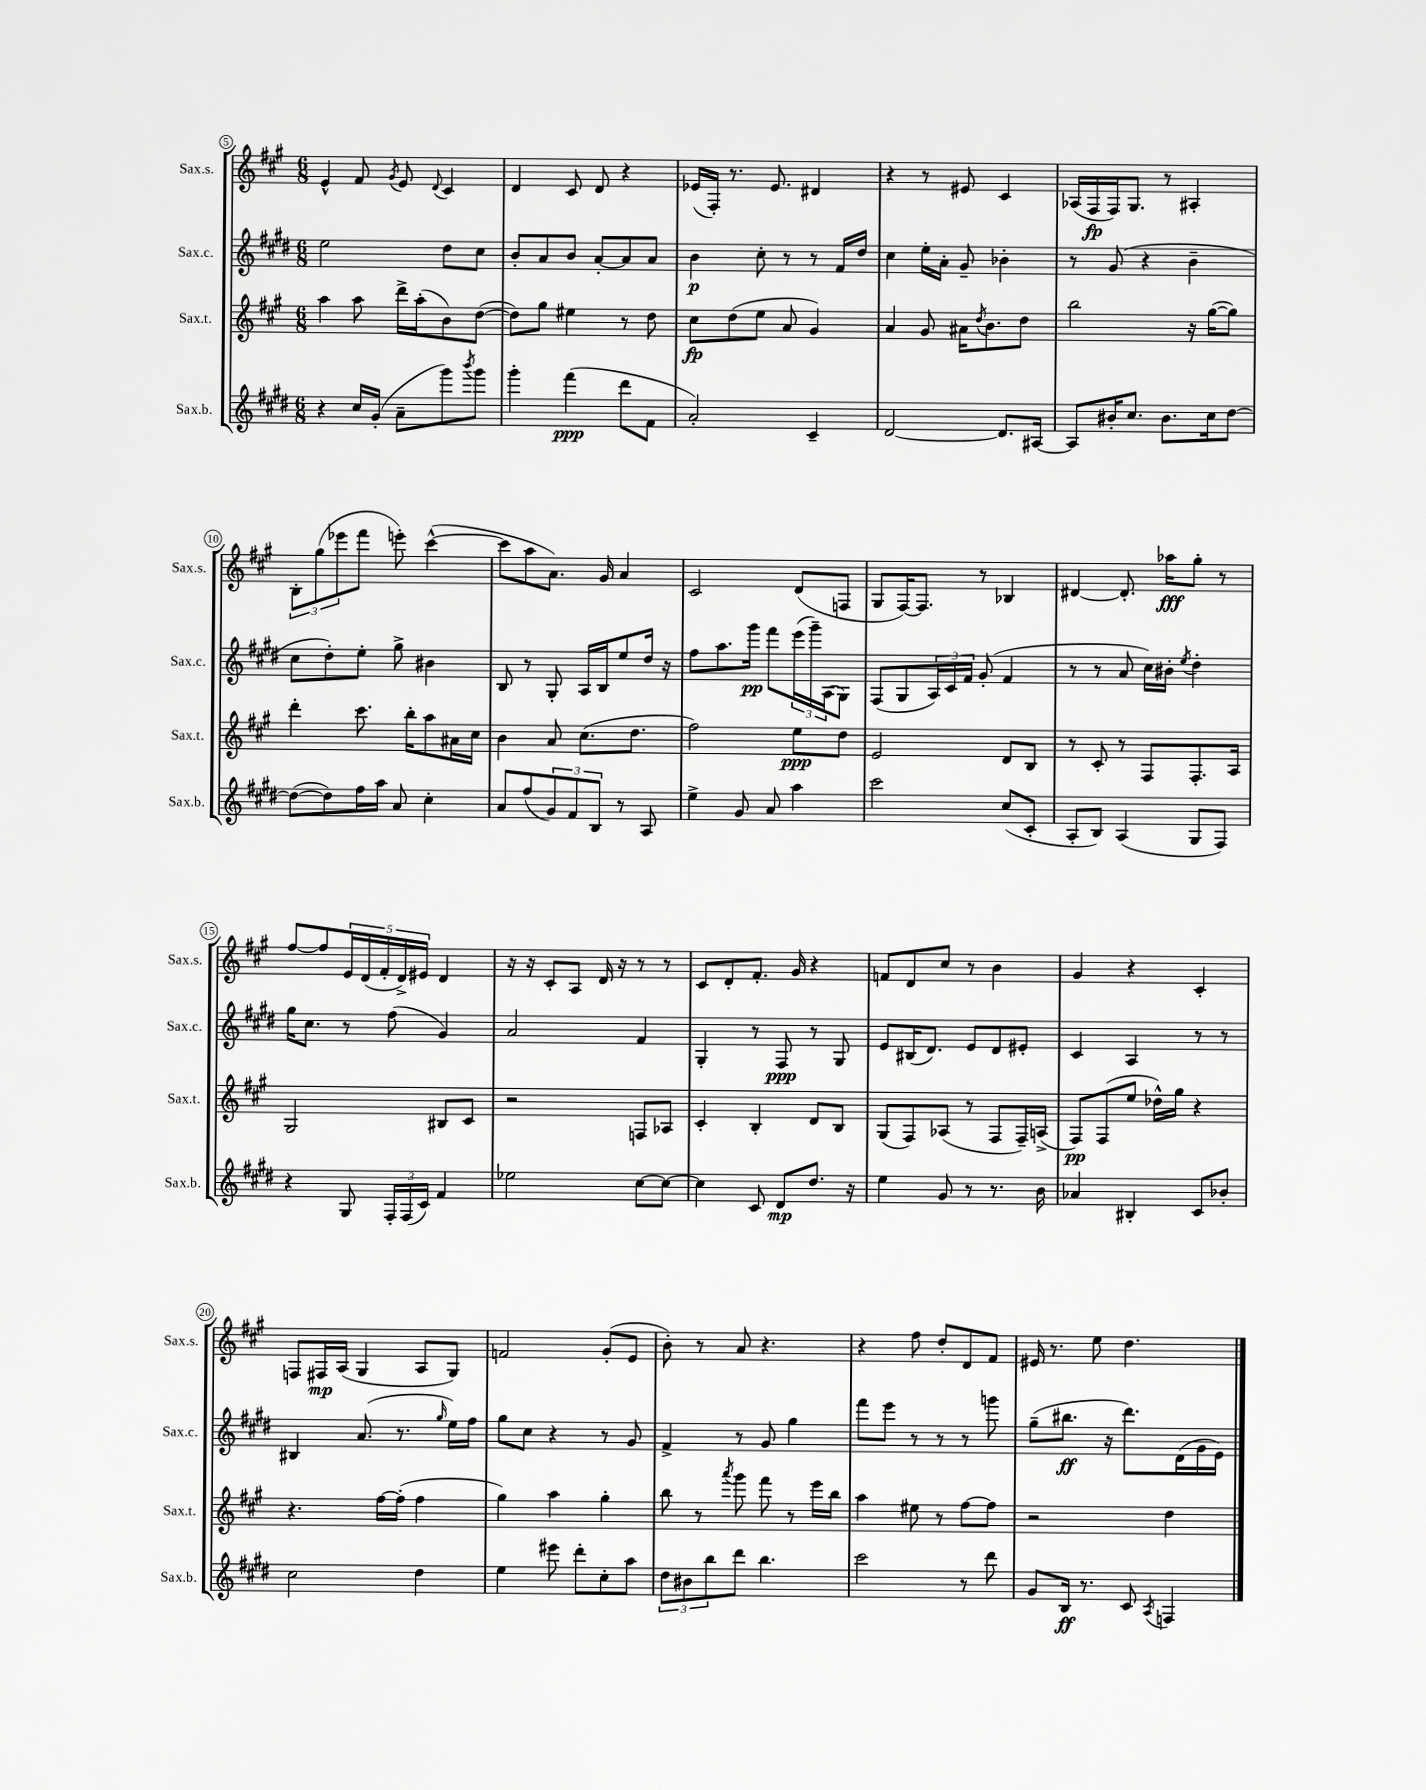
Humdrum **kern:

**kern	**dynam	**kern	**dynam	**kern	**dynam	**kern	**dynam
*part4	*part4	*part3	*part3	*part2	*part2	*part1	*part1
*staff4	*staff4	*staff3	*staff3	*staff2	*staff2	*staff1	*staff1
*I"Sax.b.	*	*I"Sax.t.	*	*I"Sax.c.	*	*I"Sax.s.	*
*I'Sax.b.	*	*I'Sax.t.	*	*I'Sax.c.	*	*I'Sax.s.	*
*clefG2	*	*clefG2	*	*clefG2	*	*clefG2	*
*k[f#c#g#d#]	*	*k[f#c#g#]	*	*k[f#c#g#d#]	*	*k[f#c#g#]	*
*M6/8	*	*M6/8	*	*M6/8	*	*M6/8	*
=5	=5	=5	=5	=5	=5	=5	=5
4r	.	4aa\	.	2ee\	.	4e^^/	.
16cc#/LL	.	8aa\	.	.	.	8f#/	.
(16g#'/JJ	.	.	.	.	.	.	.
.	.	.	.	.	.	8qg#/	.
8a~\L	.	16ddd^\LL	.	.	.	8e/	.
.	.	(16aa'\J	.	.	.	.	.
.	.	.	.	.	.	8qqd/	.
8ggg#\)	.	8b\)	.	8dd#\L	.	4c#/	.
8qbbb/	.	.	.	.	.	.	.
8ggg#\J	.	([8dd\J	.	8cc#\J	.	.	.
=6	=6	=6	=6	=6	=6	=6	=6
4ggg#'\	.	8dd\L])	.	8b'/L	.	4d/	.
.	.	8gg#\J	.	8a/	.	.	.
(4fff#\	ppp	4ee#X\	.	8b/J	.	8c#/	.
.	.	.	.	[8a'/L	.	8d/	.
8ddd#\L	.	8r	.	8a/]	.	4r	.
8f#\J	.	8dd\	.	8a/J	.	.	.
=7	=7	=7	=7	=7	=7	=7	=7
2a'/)	.	8cc#\L	fp	4b\	p	(16e-X/LL	.
.	.	.	.	.	.	16F#'/JJ)	.
.	.	(8dd\	.	.	.	8.r	.
.	.	8ee\J	.	8cc#'\	.	.	.
.	.	.	.	.	.	8.e-/	.
.	.	8a/	.	8r	.	.	.
4c#~/	.	4g#/)	.	8r	.	4d#X/	.
.	.	.	.	16f#/LL	.	.	.
.	.	.	.	16dd#/JJ	.	.	.
=8	=8	=8	=8	=8	=8	=8	=8
[2d#/	.	4a/	.	4cc#\	.	4r	.
.	.	8g#/	.	16ee'\LL	.	8r	.
.	.	.	.	16a'\JJ	.	.	.
.	.	16a#X\KL	.	8g#~/	.	8e#X/	.
.	.	8qdd/	.	.	.	.	.
.	.	8.b\	.	.	.	.	.
8.d#/L]	.	.	.	4b-X'\	.	4c#/	.
.	.	8dd\J	.	.	.	.	.
[16A#X/Jk	.	.	.	.	.	.	.
=9	=9	=9	=9	=9	=9	=9	=9
8A#/L]	.	2bb\	.	8r	.	(16A-X/LL	.
.	.	.	.	.	.	16F#/	fp
16b#X'/K	.	.	.	(8g#/	.	16F#/J)	.
8.cc#/J	.	.	.	.	.	8.G#/J	.
.	.	.	.	4r	.	.	.
8.b#\L	.	.	.	.	.	8r	.
.	.	16r	.	4b~\	.	4A#X'/	.
16cc#\k	.	([16gg#\KL	.	.	.	.	.
[8dd#\J	.	8gg#\J])	.	.	.	.	.
!!LO:LB:g=z
=10	=10	=10	=10	=10	=10	=10	=10
(8dd#\L_	.	4ddd'\	.	8cc#\L	.	12B'\L	.
.	.	.	.	.	.	(12gg#\	.
8dd#\])	.	.	.	8dd#'\)	.	.	.
.	.	.	.	.	.	12eee-X\	.
16ff#\L	.	8.ccc#\	.	8ee'\J	.	8fff#\J	.
16aa\JJ	.	.	.	.	.	.	.
8a/	.	.	.	8gg#^\	.	8eeen'\)	.
.	.	16bb'\KL	.	.	.	.	.
4cc#'\	.	8aa\	.	4b#X\	.	([4ccc#^^\	.
.	.	16a#X\L	.	.	.	.	.
.	.	16cc#\JJ	.	.	.	.	.
=11	=11	=11	=11	=11	=11	=11	=11
8a/L	.	4b\	.	8B/	.	8ccc#\L]	.
(8ff#/	.	.	.	8r	.	8aa\	.
12g#/)	.	8a/	.	8G#'/	.	8.a\J)	.
12f#/	.	.	.	.	.	.	.
.	.	(8.cc#\L	.	16A/LL	.	.	.
12B/J	.	.	.	.	.	.	.
.	.	.	.	16B/J	.	16g#/	.
8r	.	.	.	8ee/	.	4a/	.
.	.	8.dd\J	.	.	.	.	.
8A/	.	.	.	16dd#/Jk	.	.	.
.	.	.	.	16r	.	.	.
=12	=12	=12	=12	=12	=12	=12	=12
4ee^\	.	2ff#\)	.	8ff#\L	.	2c#/	.
.	.	.	.	8.aa\	.	.	.
8g#/	.	.	.	.	.	.	.
.	.	.	.	16ggg#\Jk	pp	.	.
8a/	.	.	.	8fff#\L	.	.	.
4aa\	.	8ee\L	ppp	(24eee\L	.	(8d/L	.
.	.	.	.	24ggg#~\)	.	.	.
.	.	.	.	(24A\J	.	.	.
.	.	8dd\J	.	8G#\J)	.	8Fn/J	.
=13	=13	=13	=13	=13	=13	=13	=13
2ccc#\	.	2e/	.	(8F#/L	.	8G#/L	.
.	.	.	.	8G#/	.	[16F#/K)	.
.	.	.	.	.	.	8.F#/J]	.
.	.	.	.	24A/L)	.	.	.
.	.	.	.	24c#/	.	.	.
.	.	.	.	24f#/JJ	.	.	.
.	.	.	.	(8g#'/	.	8r	.
(8cc#/L	.	8d/L	.	4f#/	.	4B-X/	.
8c#'/J	.	8B/J	.	.	.	.	.
=14	=14	=14	=14	=14	=14	=14	=14
8A'/L	.	8r	.	8r	.	[4d#X/	.
8B/J)	.	8c#'/	.	8r	.	.	.
(4A/	.	8r	.	8a/	.	8.d#'/]	.
.	.	8F#/L	.	16cc#\LL)	.	.	.
.	.	.	.	16b#X'\JJ	.	16aa-X\KL	fff
.	.	.	.	8qee/	.	.	.
8G#/L	.	8.F#'/	.	4dd#'\	.	8gg#'\J	.
8F#/J)	.	.	.	.	.	8r	.
.	.	16A/Jk	.	.	.	.	.
!!LO:LB:g=z
=15	=15	=15	=15	=15	=15	=15	=15
4r	.	2G#/	.	16gg#\KL	.	[8ff#/L	.
.	.	.	.	8.cc#\J	.	.	.
.	.	.	.	.	.	8ff#/]	.
8G#/	.	.	.	8r	.	20e/L	.
.	.	.	.	.	.	(20d/	.
.	.	.	.	.	.	20f#'/	.
24F#'/LL	.	.	.	(8ff#\	.	.	.
.	.	.	.	.	.	20d^/)	.
(24F#/	.	.	.	.	.	.	.
.	.	.	.	.	.	20e#X/JJ	.
24c#/JJ)	.	.	.	.	.	.	.
4f#/	.	8B#X/L	.	4g#/)	.	4d/	.
.	.	8c#/J	.	.	.	.	.
=16	=16	=16	=16	=16	=16	=16	=16
2ee-X\	.	2r	.	2a/	.	16r	.
.	.	.	.	.	.	16r	.
.	.	.	.	.	.	8c#'/L	.
.	.	.	.	.	.	8A/J	.
.	.	.	.	.	.	16d/	.
.	.	.	.	.	.	16r	.
[8cc#\L	.	8Fn/L	.	4f#/	.	8r	.
8cc#\J_	.	8A-X/J	.	.	.	8r	.
=17	=17	=17	=17	=17	=17	=17	=17
4cc#\]	.	4c#'/	.	4G#'/	.	8c#/L	.
.	.	.	.	.	.	8d'/	.
8c#/	.	4B'/	.	8r	.	8.f#'/J	.
8d#/L	mp	.	.	8F#/	ppp	.	.
.	.	.	.	.	.	16g#/	.
8.dd#/J	.	8d/L	.	8r	.	4r	.
.	.	8B/J	.	8G#/	.	.	.
16r	.	.	.	.	.	.	.
=18	=18	=18	=18	=18	=18	=18	=18
4ee\	.	(8G#/L	.	8e/L	.	8fn/L	.
.	.	8F#/)	.	(16B#X/K	.	8d/	.
.	.	.	.	8.d#/J)	.	.	.
8g#/	.	(8A-X/J	.	.	.	8cc#/J	.
8r	.	8r	.	8e/L	.	8r	.
8.r	.	8F#/L	.	8d#/	.	4b\	.
.	.	16F#~/L)	.	8e#X'/J	.	.	.
16b\	.	(16An^/JJ	.	.	.	.	.
=19	=19	=19	=19	=19	=19	=19	=19
4a-X/	.	8F#/L)	pp	4c#/	.	4g#/	.
.	.	(8F#/	.	.	.	.	.
4B#X'/	.	8ee/J	.	4A/	.	4r	.
.	.	16dd-X^^\LL)	.	.	.	.	.
.	.	16gg#\JJ	.	.	.	.	.
8c#/L	.	4r	.	8r	.	4c#'/	.
8b-X'/J	.	.	.	8r	.	.	.
!!LO:LB:g=z
=20	=20	=20	=20	=20	=20	=20	=20
2cc#\	.	4.r	.	4B#X/	.	8Fn/L	.
.	.	.	.	.	.	16F#X/L	mp
.	.	.	.	.	.	(16A/JJ	.
.	.	.	.	(8.a/	.	4G#/	.
.	.	[16ff#\LL	.	.	.	.	.
.	.	(16ff#'\JJ]	.	8.r	.	.	.
4dd#\	.	4ff#\	.	.	.	8A/L	.
.	.	.	.	16qqgg#/	.	.	.
.	.	.	.	16ee\LL)	.	8G#/J)	.
.	.	.	.	16ff#\JJ	.	.	.
=21	=21	=21	=21	=21	=21	=21	=21
4ee\	.	4gg#\)	.	8gg#\L	.	2fn/	.
.	.	.	.	8cc#\J	.	.	.
8eee#X\	.	4aa\	.	4r	.	.	.
8ddd#'\L	.	.	.	.	.	.	.
8cc#'\	.	4gg#'\	.	8r	.	(8g#'/L	.
8aa\J	.	.	.	8g#/	.	8e/J	.
=22	=22	=22	=22	=22	=22	=22	=22
12dd#\L	.	8bb\	.	4f#^/	.	8b'\)	.
12b#X\	.	.	.	.	.	.	.
.	.	8r	.	.	.	8r	.
12bb\	.	.	.	.	.	.	.
.	.	8qaaa/	.	.	.	.	.
8ddd#\J	.	8ggg#\	.	8r	.	8a/	.
4.bb\	.	8fff#\	.	8g#/	.	4.r	.
.	.	8r	.	4gg#\	.	.	.
.	.	16eee\LL	.	.	.	.	.
.	.	16bb\JJ	.	.	.	.	.
=23	=23	=23	=23	=23	=23	=23	=23
2ccc#\	.	4aa\	.	8fff#\L	.	4r	.
.	.	.	.	8eee\J	.	.	.
.	.	8ee#X\	.	8r	.	8ff#\	.
.	.	8r	.	8r	.	8dd'/L	.
8r	.	[8ff#\L	.	8r	.	8d/	.
8ddd#\	.	8ff#\J]	.	8gggn\	.	8f#/J	.
=24	=24	=24	=24	=24	=24	=24	=24
8g#/L	.	2r	.	(8gg#~\L	.	16e#X/	.
.	.	.	.	.	.	8.r	.
16B/Jk	ff	.	.	8.bb#X\J	ff	.	.
8.r	.	.	.	.	.	.	.
.	.	.	.	.	.	8ee\	.
.	.	.	.	16r	.	.	.
8c#/	.	.	.	8.ddd#\L)	.	4.dd\	.
8qA/	.	.	.	.	.	.	.
4Fn/	.	4dd\	.	.	.	.	.
.	.	.	.	(16d#\L	.	.	.
.	.	.	.	16g#\	.	.	.
.	.	.	.	16e\JJ)	.	.	.
==	==	==	==	==	==	==	==
*-	*-	*-	*-	*-	*-	*-	*-
